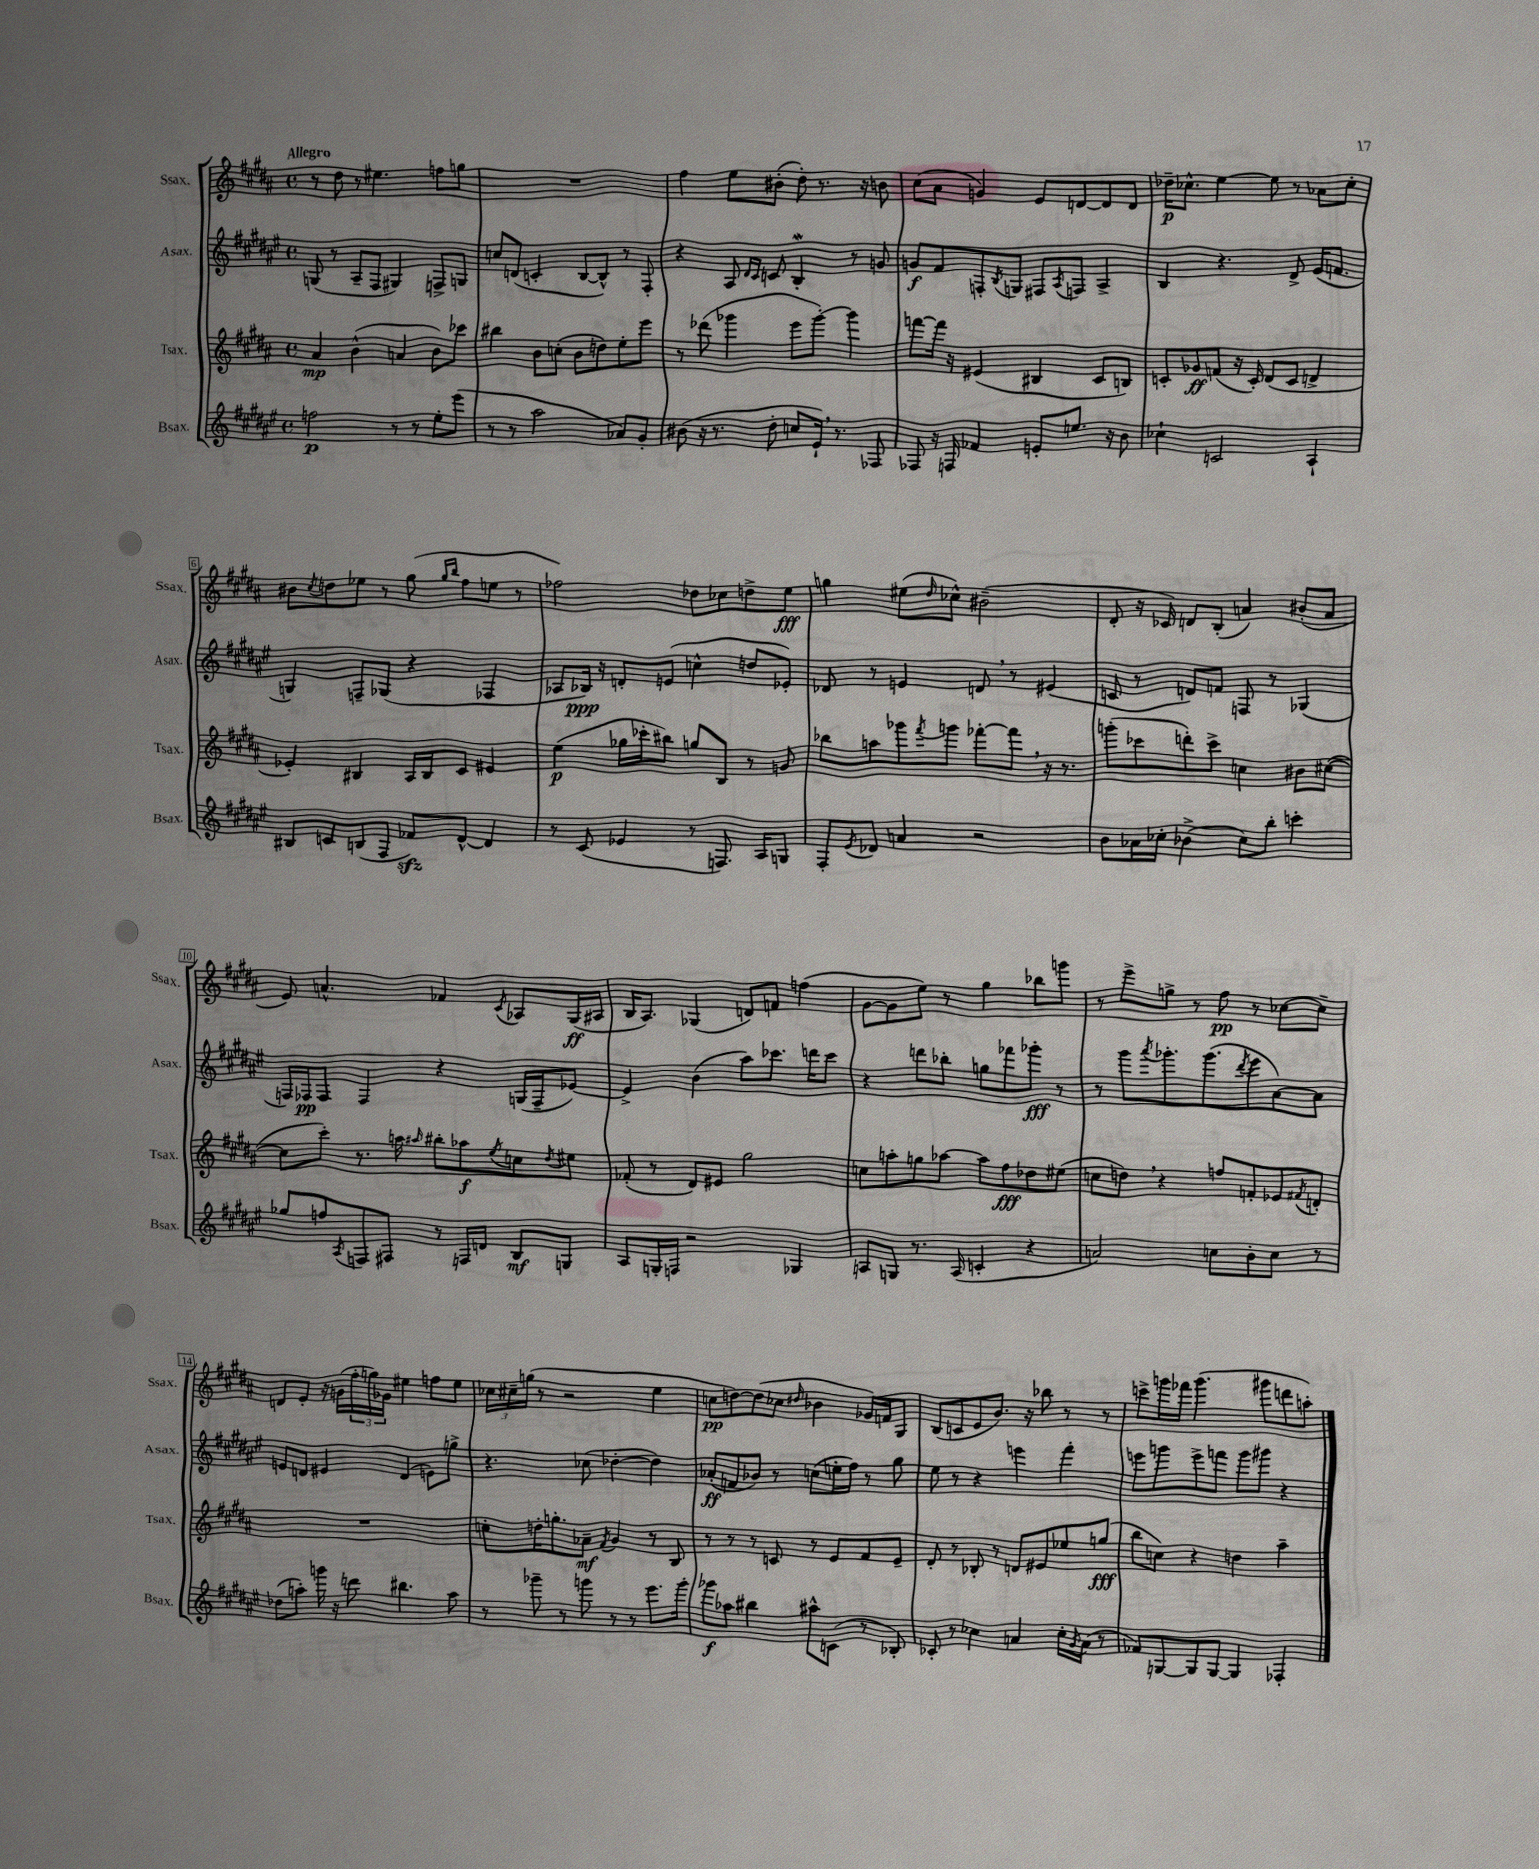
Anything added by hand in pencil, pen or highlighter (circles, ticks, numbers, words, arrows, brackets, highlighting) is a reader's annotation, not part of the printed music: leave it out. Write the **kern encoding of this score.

**kern	**dynam	**kern	**dynam	**kern	**dynam	**kern	**dynam
*part4	*part4	*part3	*part3	*part2	*part2	*part1	*part1
*staff4	*staff4	*staff3	*staff3	*staff2	*staff2	*staff1	*staff1
*I"Bsax.	*	*I"Tsax.	*	*I"Asax.	*	*I"Ssax.	*
*I'Bsax.	*	*I'Tsax.	*	*I'Asax.	*	*I'Ssax.	*
*clefG2	*	*clefG2	*	*clefG2	*	*clefG2	*
*k[f#c#g#d#a#e#]	*	*k[f#c#g#d#a#]	*	*k[f#c#g#d#a#e#]	*	*k[f#c#g#d#a#]	*
*M4/4	*	*M4/4	*	*M4/4	*	*M4/4	*
*met(c)	*	*met(c)	*	*met(c)	*	*met(c)	*
=1	=1	=1	=1	=1	=1	=1	=1
!	!	!	!	!	!	!LO:TX:a:B:t=Allegro	!
2ffn\	p	4a#/	mp	(8Gn/	.	8r	.
.	.	.	.	8r	.	8dd#\	.
.	.	(4b^^\	.	8A#~/L	.	8r	.
.	.	.	.	8F#/J	.	4.ee#X\	.
8r	.	4an/	.	4G#X/)	.	.	.
8r	.	.	.	.	.	.	.
8ee#'\L	.	8b\L)	.	8Fn^/L	.	8ffn\L	.
(8eee#\J	.	8ccc-X\J	.	8Gn/J	.	8ggn\J	.
=2	=2	=2	=2	=2	=2	=2	=2
8r	.	4bb#X\	.	8ccn/L	.	1r	.
8r	.	.	.	(8dn/J	.	.	.
2aa#\	.	8b\L	.	4cn'/	.	.	.
.	.	(8ccn'\J	.	.	.	.	.
.	.	8b\L	.	[8B/L	.	.	.
.	.	8ddn\)	.	8B^^/J])	.	.	.
8a-X/L)	.	8ee'\	.	8r	.	.	.
8g#'/J	.	8eee\J	.	8F#'/	.	.	.
=3	=3	=3	=3	=3	=3	=3	=3
(8b#X\	.	8r	.	4r	.	4ff#\	.
16r	.	(8ddd-X\	.	.	.	.	.
8.r	.	.	.	.	.	.	.
.	.	4ggg-X\	.	8A#/	.	8ee\L	.
.	.	.	.	16qqd#/LL	.	.	.
.	.	.	.	16qqc#/JJ	.	.	.
8dd#'\	.	.	.	8cn/	.	(8b#X'\J	.
8ccn/L	.	8eee\L	.	4Bw'/	.	8dd#'\)	.
16e#`,/Jk)	.	[8ggg-'\J)	.	.	.	8.r	.
8.r	.	.	.	.	.	.	.
.	.	4ggg-\]	.	8r	.	.	.
.	.	.	.	.	.	16r	.
8F-X/	.	.	.	8gn/	.	8bn\	.
=4	=4	=4	=4	=4	=4	=4	=4
8F-X/	.	[8fffn\L	.	8gn/L	f	(8cc#\L	.
16r	.	16fff\Jk]	.	8f#/	.	8a#\J	.
16Fn/	.	16r	.	.	.	.	.
4f-X/	.	(4e#X/	.	8Fn'/	.	4gn/)	.
.	.	.	.	8qB/	.	.	.
.	.	.	.	8Gn/J	.	.	.
8en'/L	.	4B#X/	.	8F#X/L	.	8e/L	.
.	.	.	.	8qA#/	.	.	.
8.een/J	.	.	.	8Fn/J	.	[8dn/	.
.	.	8c#/L	.	4A#^/	.	8d/]	.
16r	.	.	.	.	.	.	.
8b\	.	8Bn/J)	.	.	.	8d/J	.
=5	=5	=5	=5	=5	=5	=5	=5
4cc-X`\	.	8cn'/L	.	4B/	.	16dd-X~\KL	p
.	.	.	.	.	.	8.cc-X^^\J	.
.	.	8g-X/	ff	.	.	.	.
2cn/	.	(8fn/J	.	4.r	.	[4ee\	.
.	.	16r	.	.	.	.	.
.	.	16c'/)	.	.	.	.	.
.	.	(8d#/L	.	.	.	8ee\]	.
.	.	8c/J	.	8d#^/	.	8r	.
4A#`/	.	4dn^/	.	(16e#/KL	.	8a-X\L	.
.	.	.	.	8.fn/J	.	.	.
.	.	.	.	.	.	8cc-'\J	.
!!LO:LB:g=z
=6	=6	=6	=6	=6	=6	=6	=6
8B#X/L	.	4e-X'/)	.	4Gn/)	.	8b#X\L	.
.	.	.	.	.	.	8qcc#/	.
8cn/	.	.	.	.	.	8ddn\	.
(8Bn/	.	4B#X/	.	8Fn~/L	.	8ee-X\J	.
8F#/J	.	.	.	(8G-X/J	.	8r	.
8f-Xzz/L)	.	16A#/LL	.	4r	.	(8gg#\	.
.	.	16B#/J	.	.	.	.	.
.	.	.	.	.	.	16qqgg#/LL	.
.	.	.	.	.	.	16qqbb/JJ	.
[8d#^^/J	.	8c#/J	.	.	.	8ff#\L	.
4d#/]	.	4e#X/	.	4F-X/	.	8een\J	.
.	.	.	.	.	.	8r	.
=7	=7	=7	=7	=7	=7	=7	=7
8r	.	(4ee\	p	8A-X/L	.	2ff-X\)	.
(8c#/	.	.	.	16B-X/Jk)	ppp	.	.
.	.	.	.	16r	.	.	.
4e-X/	.	16gg-X\LL	.	8dn'/L	.	.	.
.	.	16ccc-X'\J	.	.	.	.	.
.	.	8bb#X\J)	.	(8en/J	.	.	.
8r	.	8ggn/L	.	4ccn^^\	.	8dd-X\L	.
8.Fn/)	.	8B/J	.	.	.	8cc-X\	.
.	.	8r	.	8ddn/L	.	8ddn^\	.
16A#/KL	.	.	.	.	.	.	.
8Gn/J	.	8gn/	.	8e-X'/J)	.	8ee\J	fff
=8	=8	=8	=8	=8	=8	=8	=8
8F#'/L	.	8bb-X\L	.	8d-X/	.	4ggn\	.
8qe#/	.	.	.	.	.	.	.
8d-X/J	.	8aan\	.	8r	.	.	.
4an/	.	8ggg-X\	.	4en/	.	(8ee#X\L	.
.	.	8qfff#/	.	.	.	16qqdd#/	.
.	.	8gggn\J	.	.	.	8cc-X^^\J)	.
2r	.	[8fff-X'\L	.	8dn,/	.	(2b#X~\	.
.	.	8fff-,\J]	.	8r	.	.	.
.	.	16r	.	(4e#X/	.	.	.
.	.	8.r	.	.	.	.	.
=9	=9	=9	=9	=9	=9	=9	=9
8b\L	.	(8gggn'\L	.	8cn/	.	8d#'/	.
16a-X\L	.	8ccc-X\	.	8r	.	16r	.
16cc-X'\JJ	.	.	.	.	.	16c-X/)	.
(4b-X^\	.	8dddn'\)	.	8dn/L)	.	8dn/L	.
.	.	8ccc-^\J	.	8fn/J	.	(8B'/J	.
8cc-\L)	.	4ccn\	.	8Fn/	.	4an/)	.
8bb'\J	.	.	.	8r	.	.	.
4cccn'\	.	8b#X\L	.	(4G-X/	.	(8b#X'/L	.
.	.	([8cc#X\J	.	.	.	8a/J	.
!!LO:LB:g=z
=10	=10	=10	=10	=10	=10	=10	=10
8gg-X/L	.	8cc#\L]	.	16Fn/LL)	.	8e/)	.
.	.	.	.	16F-X/J	pp	.	.
8ffn/	.	8ccc#'\J)	.	8F-/J	.	4.an^^/	.
8qA#/	.	.	.	.	.	.	.
8Fn/	.	8.r	.	4F-/	.	.	.
8F#X/J	.	.	.	.	.	.	.
.	.	16aan\	.	.	.	.	.
.	.	16qqaa#X/	.	.	.	.	.
8r	.	8bb#X'\L	.	4r	.	4f-X/	.
16Fn/LL	.	8aa-X\	f	.	.	.	.
16dn/JJ	.	.	.	.	.	.	.
.	.	8qee/	.	.	.	8qc#/	.
8B/L	mf	8ccn\	.	(16Gn/LL	.	8A-X/L	.
.	.	.	.	16F-~/J	.	.	.
.	.	8qdd#/	.	.	.	.	.
8Gn/J	.	8ee#X\J	.	[8e-X/J)	.	(16G#/L	ff
.	.	.	.	.	.	16A#X/JJ	.
=11	=11	=11	=11	=11	=11	=11	=11
8A#/L	.	(8f-X'/	.	4e-^/]	.	16B/KL	.
.	.	.	.	.	.	8.A#/J)	.
16Gn'/L	.	8r	.	.	.	.	.
16Fn/JJ	.	.	.	.	.	.	.
2r	.	8d#/L)	.	(4b\	.	(4G-X/	.
.	.	8e#X/J	.	.	.	.	.
.	.	2gg#\	.	8aa#\L)	.	8dn/L)	.
.	.	.	.	8.ccc-X\J	.	8fn/J	.
4G-X/	.	.	.	.	.	(4ffn\	.
.	.	.	.	16dddn\KL	.	.	.
.	.	.	.	8ccc-\J	.	.	.
=12	=12	=12	=12	=12	=12	=12	=12
8An/L	.	8ccn\L	.	4r	.	[8g#\L	.
8Gn/J	.	8aan'\	.	.	.	8g#\]	.
8.r	.	8ggn\	.	8dddn\L	.	8ee\J)	.
.	.	[8aa-X\J	.	8bb-X'\J	.	8r	.
(16A/	.	.	.	.	.	.	.
4cn'/	.	8aa-\L]	.	8ggn\L	.	4gg#\	.
.	.	8ff#\	fff	8fff-X\	.	.	.
4r	.	8dd-X\	.	8ggg-X'\J	fff	8bb-X\L	.
.	.	(8ee#X\J	.	8r	.	8gggn\J	.
=13	=13	=13	=13	=13	=13	=13	=13
2an/)	.	8ccn\L	.	8r	.	8r	.
.	.	8ddn,\J)	.	8ggg#\L	.	8eee^\L	.
.	.	.	.	8qaaa#/	.	.	.
.	.	4r	.	8.ggg-X'\	.	8ggn^\J	.
.	.	.	.	.	.	8r	.
.	.	.	.	(8.ggg-\	.	.	.
8ccn\L	.	8ffn/L	.	.	.	8ff#\	pp
.	.	.	.	8qddd#/	.	.	.
8b'\	.	8fn'/	.	8eee#\	.	8r	.
8cc\J	.	8e-X/	.	[8a#\)	.	[8cc-X\L	.
.	.	8qf#X/	.	.	.	.	.
8r	.	8dn'/J	.	8a#\J]	.	8cc-~\J]	.
!!LO:LB:g=z
=14	=14	=14	=14	=14	=14	=14	=14
(8dd-X\L	.	1r	.	8en/L	.	8dn/L	.
8aan'\J)	.	.	.	8dn/J	.	8e'/J	.
16gggn\	.	.	.	4e#X/	.	16r	.
16r	.	.	.	.	.	(16gn\LL	.
8dddn\	.	.	.	.	.	24ff#'\	.
.	.	.	.	.	.	24ggn\)	.
.	.	.	.	.	.	24g-X\JJ	.
4.bb#X\	.	.	.	(4d/	.	4ee#X\	.
.	.	.	.	8en\L)	.	8ffn\L	.
8aa\	.	.	.	8ggn^\J	.	8ee#\J	.
=15	=15	=15	=15	=15	=15	=15	=15
8r	.	8ccn'\L	.	4.r	.	24cc-X\LL	.
.	.	.	.	.	.	24cc#X~\	.
.	.	.	.	.	.	(24ggn\JJ	.
8ggg-X~\	.	16ddn'\K	.	.	.	8r	.
.	.	8.ggn'\	.	.	.	.	.
8r	.	.	.	.	.	2r	.
8gggn\	.	8a-X~\J	mf	(8cc-X\	.	.	.
.	.	8qf#/	.	.	.	.	.
8r	.	4g#/	.	[4dd-X'\	.	.	.
8r	.	.	.	.	.	.	.
8.eee#\L	.	8r	.	4dd-\])	.	4ee\	.
.	.	8B/	.	.	.	.	.
16ggg'\Jk	.	.	.	.	.	.	.
=16	=16	=16	=16	=16	=16	=16	=16
8ggg-X\L	f	8r	.	(8a-X'/L	ff	8ccn\L	pp
8aa-X\J	.	8r	.	8fn/	.	[8ddn\)	.
4bb#X\	.	8r	.	8b-X/J)	.	(8dd\]	.
.	.	8cn/	.	8r	.	8cc-X\J	.
.	.	.	.	.	.	16qqdd#X/	.
8aa#X^^\L	.	8r	.	(8ccn\L	.	4b-X\	.
(8cn\J	.	8e/L	.	16een'\L	.	.	.
.	.	.	.	16ff#\JJ)	.	.	.
8r	.	8f#/	.	8r	.	16g-X/LL)	.
.	.	.	.	.	.	16fn/J	.
8B-X'/)	.	8e~/J	.	8gg#\	.	8G#/J	.
=17	=17	=17	=17	=17	=17	=17	=17
8c-X'/	.	8d#'/	.	8ee#\	.	(8B/L	.
8r	.	8r	.	8r	.	8cn/	.
4cc-X\	.	8B-X'/	.	4r	.	8e/	.
.	.	8r	.	.	.	8.b/J)	.
4an/	.	8dn/L	.	4eeen\	.	.	.
.	.	.	.	.	.	16r	.
.	.	8e#X/	.	.	.	8bb-X\	.
16cc-'\LL	.	8ee-X/	.	4fff#'\	.	8r	.
8qg#/	.	.	.	.	.	.	.
(16a\JJ	.	.	.	.	.	.	.
8r	.	(8ggn/J	fff	.	.	8r	.
=18	=18	=18	=18	=18	=18	=18	=18
8f-X/L)	.	8bb\L	.	8eeen\L	.	8cccn^\L	.
[8Gn/	.	8ccn\J)	.	8gggn\	.	16gggn\L	.
.	.	.	.	.	.	16fff-X\JJ	.
8G/]	.	4r	.	8eee^\	.	(4.ggg\	.
[8G/J	.	.	.	8fffn\J	.	.	.
4G/]	.	4ddn\	.	8ggg\L	.	.	.
.	.	.	.	8ggg#X\J	.	8ggg#X\L	.
4F-X'/	.	4aa#~\	.	4r	.	8dddn\	.
.	.	.	.	.	.	8aan'\J)	.
==	==	==	==	==	==	==	==
*-	*-	*-	*-	*-	*-	*-	*-
